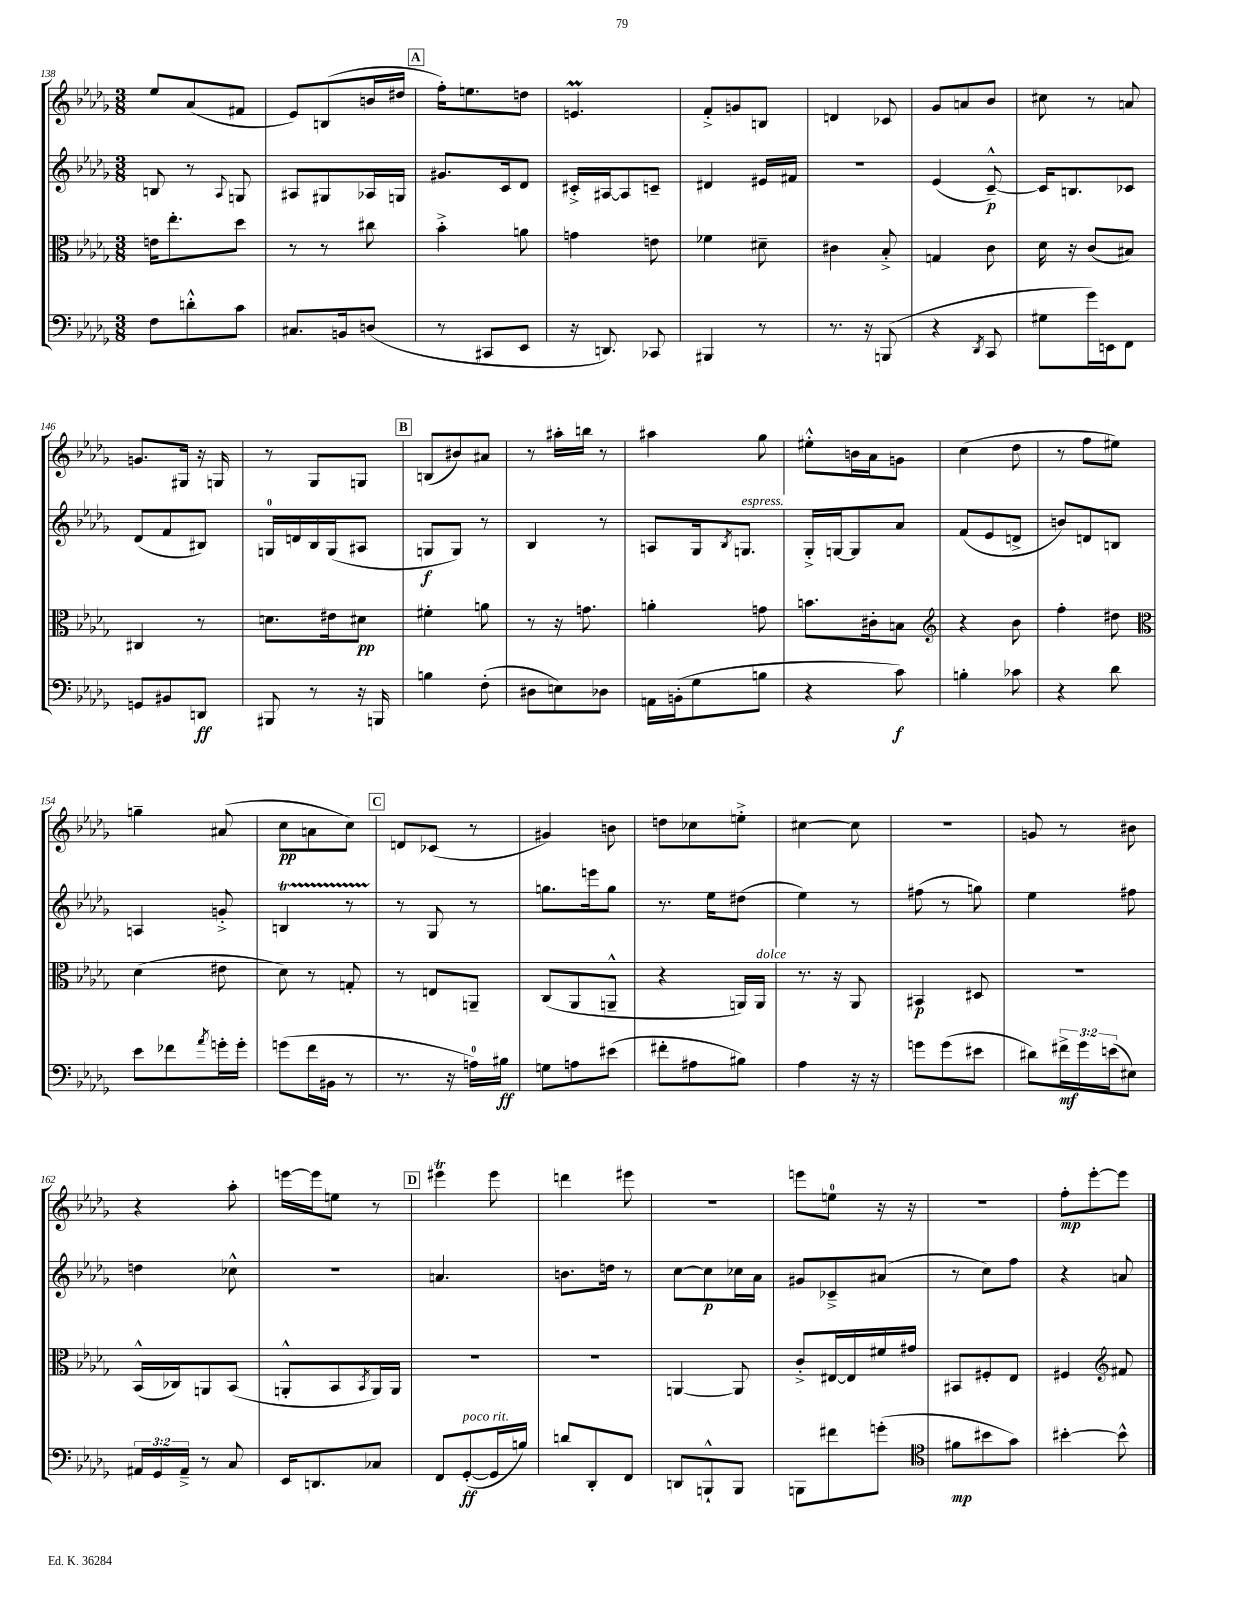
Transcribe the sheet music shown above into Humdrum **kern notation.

**kern	**dynam	**kern	**dynam	**kern	**dynam	**kern	**dynam
*part4	*part4	*part3	*part3	*part2	*part2	*part1	*part1
*staff4	*staff4	*staff3	*staff3	*staff2	*staff2	*staff1	*staff1
*clefF4	*	*clefC3	*	*clefG2	*	*clefG2	*
*k[b-e-a-d-g-]	*	*k[b-e-a-d-g-]	*	*k[b-e-a-d-g-]	*	*k[b-e-a-d-g-]	*
*M3/8	*	*M3/8	*	*M3/8	*	*M3/8	*
=138	=138	=138	=138	=138	=138	=138	=138
8F\L	.	16en\KL	.	8Bn/	.	8ee-/L	.
.	.	8.ee-'\	.	.	.	.	.
8dn'^^\	.	.	.	8r	.	(8a-/	.
.	.	.	.	8qqA-/	.	.	.
8c\J	.	8dd-\J	.	8Gn/	.	8f#X/J	.
=139	=139	=139	=139	=139	=139	=139	=139
8.C#X/L	.	8r	.	8A#X/L	.	8e-/L)	.
.	.	8r	.	8G#X/	.	(8Bn/	.
16BBn/k	.	.	.	.	.	.	.
(8Dn/J	.	8cc#X\	.	16A-X/L	.	16bn/L	.
.	.	.	.	16Gn/JJ	.	16dd#X/JJ	.
!!LO:REH:place=s1:t=A
=140	=140	=140	=140	=140	=140	=140	=140
8r	.	4b-'^\	.	8.g#X/L	.	16ff'\KL)	.
.	.	.	.	.	.	8.een\	.
8CC#X/L	.	.	.	.	.	.	.
.	.	.	.	16c/k	.	.	.
8EE-/J	.	8an\	.	8d-/J	.	8ddn\J	.
=141	=141	=141	=141	=141	=141	=141	=141
16r	.	4gn\	.	16c#X'^/LL	.	4.enm/	.
8.DDn/)	.	.	.	[16A#X/J	.	.	.
.	.	.	.	8A#/]	.	.	.
8CC-X/	.	8en\	.	8cn~/J	.	.	.
=142	=142	=142	=142	=142	=142	=142	=142
4BBB#X/	.	4f-X\	.	4d#X/	.	8f'^/L	.
.	.	.	.	.	.	8gn/	.
8r	.	8d#X~\	.	16e#X/LL	.	8Bn/J	.
.	.	.	.	16f#X/JJ	.	.	.
=143	=143	=143	=143	=143	=143	=143	=143
8.r	.	4c#X\	.	4.r	.	4dn/	.
16r	.	.	.	.	.	.	.
(8BBBn/	.	8B-'^/	.	.	.	8c-X/	.
=144	=144	=144	=144	=144	=144	=144	=144
4r	.	4Gn/	.	(4e-/	.	8g-/L	.
.	.	.	.	.	.	8an/	.
8qDD-/	.	.	.	.	.	.	.
8CC/	.	8c\	.	[8c~^^/)	p	8b-/J	.
=145	=145	=145	=145	=145	=145	=145	=145
8G#X\L	.	16d-\	.	16c/KL]	.	8cc#X\	.
.	.	16r	.	8.Bn/	.	.	.
16g-\L)	.	(8c/L	.	.	.	8r	.
16EEn\J	.	.	.	.	.	.	.
8FF\J	.	8B#X/J)	.	8c-X/J	.	8an/	.
!!LO:LB:g=z
=146	=146	=146	=146	=146	=146	=146	=146
8GGn/L	.	4C#X/	.	(8d-/L	.	8.gn/L	.
8BB#X/	.	.	.	8f/	.	.	.
.	.	.	.	.	.	16G#X/Jk	.
8DDn/J	ff	8r	.	8B#X/J)	.	16r	.
.	.	.	.	.	.	16Gn/	.
=147	=147	=147	=147	=147	=147	=147	=147
8BBB#X/	.	8.dn\L	.	16Gn/LL	.	8r	.
.	.	.	.	16dn/	.	.	.
8r	.	.	.	16B-/	.	8G-/L	.
.	.	16e#X\k	.	(16G/J	.	.	.
16r	.	8d#X\J	pp	8A#X/J	.	8Gn/J	.
16BBBn/	.	.	.	.	.	.	.
!!LO:REH:place=s1:t=B
=148	=148	=148	=148	=148	=148	=148	=148
4Bn\	.	4f#X'\	.	8Gn/L	f	(8Bn/L	.
.	.	.	.	8G/J)	.	8b#X/)	.
(8F'\	.	8an\	.	8r	.	8a#X/J	.
=149	=149	=149	=149	=149	=149	=149	=149
8D#X\L	.	8r	.	4B-/	.	8r	.
8En\)	.	16r	.	.	.	16aa#X'\LL	.
.	.	8.gn\	.	.	.	16bbn\JJ	.
8D-X\J	.	.	.	8r	.	8r	.
=150	=150	=150	=150	=150	=150	=150	=150
16AAn\LL	.	4an'\	.	8An/L	.	4aa#X\	.
(16BBn'\J	.	.	.	.	.	.	.
8G-\	.	.	.	16G-/k	.	.	.
.	.	.	.	8qB-/	.	.	.
!	!	!	!	!LO:TX:a:i:t=espress.	!	!	!
.	.	.	.	8.Gn/J	.	.	.
8Bn\J	.	8gn\	.	.	.	8gg-\	.
=151	=151	=151	=151	=151	=151	=151	=151
4r	.	8.bn\L	.	16G-'^/LL	.	8ee#X'^^\L	.
.	.	.	.	[16Gn/J	.	.	.
.	.	.	.	8G/]	.	16bn\L	.
.	.	16c#X'\k	.	.	.	16a-\J	.
8c\)	f	8Bn\J	.	8a-/J	.	8gn\J	.
=152	=152	=152	=152	=152	=152	=152	=152
*	*	*clefG2	*	*	*	*	*
4Bn'\	.	4r	.	(8f/L	.	(4cc\	.
.	.	.	.	8e-/	.	.	.
8c-X\	.	8b-\	.	8dn^/J	.	8dd-\	.
=153	=153	=153	=153	=153	=153	=153	=153
4r	.	4ff'\	.	8bn/L)	.	8r	.
.	.	.	.	8dn/	.	8ff\L	.
8d-\	.	8dd#X\	.	8Bn/J	.	8ee#X\J)	.
!!LO:LB:g=z
=154	=154	=154	=154	=154	=154	=154	=154
*	*	*clefC3	*	*	*	*	*
8e-\L	.	(4d-\	.	4An/	.	4ggn~\	.
8f-X\	.	.	.	.	.	.	.
8qa-/	.	.	.	.	.	.	.
16gn'\L	.	8e#X\	.	8gn'^/	.	(8a#X/	.
16g'\JJ	.	.	.	.	.	.	.
=155	=155	=155	=155	=155	=155	=155	=155
(8gn\L	.	8d-\)	.	4Bnt/	.	8cc\L	pp
16f\L	.	8r	.	.	.	8an\	.
16BB#X\JJ	.	.	.	.	.	.	.
8r	.	8Gn'/	.	8r	.	8cc\J)	.
!!LO:REH:place=s1:t=C
=156	=156	=156	=156	=156	=156	=156	=156
8.r	.	8r	.	8r	.	8dn/L	.
.	.	8En/L	.	8G-/	.	(8c-X/J	.
16r	.	.	.	.	.	.	.
16An\LL)	.	8AAn~/J	.	8r	.	8r	.
16B#X\JJ	ff	.	.	.	.	.	.
=157	=157	=157	=157	=157	=157	=157	=157
8Gn\L	.	(8C/L	.	8.ggn\L	.	4g#X/)	.
8An\	.	8AA-/	.	.	.	.	.
.	.	.	.	16eeen\k	.	.	.
(8e#X\J	.	8AAn~^^/J	.	8gg\J	.	8bn\	.
=158	=158	=158	=158	=158	=158	=158	=158
8f#X'\L	.	4r	.	8.r	.	8ddn\L	.
8A#X\	.	.	.	.	.	8cc-X\	.
.	.	.	.	16ee-\KL	.	.	.
8B#X\J)	.	16AAn/LL)	.	(8dd#X\J	.	8een'^\J	.
!	!	!LO:TX:a:i:t=dolce	!	!	!	!	!
.	.	16AA/JJ	.	.	.	.	.
=159	=159	=159	=159	=159	=159	=159	=159
4A-\	.	8.r	.	4ee-\)	.	[4cc#X\	.
.	.	16r	.	.	.	.	.
16r	.	8AA-/	.	8r	.	8cc#\]	.
16r	.	.	.	.	.	.	.
=160	=160	=160	=160	=160	=160	=160	=160
8gn\L	.	4BB#X/	p	(8ff#X\	.	4.r	.
(8g\	.	.	.	8r	.	.	.
8e#X\J	.	8D#X/	.	8ggn\)	.	.	.
=161	=161	=161	=161	=161	=161	=161	=161
8d#X\L)	.	4.r	.	4ee-\	.	8gn/	.
24f#X^\L	mf	.	.	.	.	8r	.
24g-\	.	.	.	.	.	.	.
(24en\J	.	.	.	.	.	.	.
8E#X\J)	.	.	.	8ff#X\	.	8b#X\	.
!!LO:LB:g=z
=162	=162	=162	=162	=162	=162	=162	=162
24AA#X/LL	.	(16BB-^^/LL	.	4ddn\	.	4r	.
24GG-/	.	.	.	.	.	.	.
.	.	16C-X/J)	.	.	.	.	.
24AA#~^/JJ	.	.	.	.	.	.	.
8r	.	8AAn/	.	.	.	.	.
8C/	.	(8BB-/J	.	8cc-X^^\	.	8aa-'\	.
=163	=163	=163	=163	=163	=163	=163	=163
16EE-/KL	.	8AAn'^^/L	.	4.r	.	[16eeen\LL	.
8.DDn/	.	.	.	.	.	16eee\J]	.
.	.	8BB-/	.	.	.	8een\J	.
.	.	8qBB-/	.	.	.	.	.
8C-X/J	.	16AA/L)	.	.	.	8r	.
.	.	16AA/JJ	.	.	.	.	.
!!LO:REH:place=s1:t=D
=164	=164	=164	=164	=164	=164	=164	=164
8FF/L	.	4.r	.	4.an/	.	4eee#Xt\	.
!LO:TX:a:i:t=poco rit.	!	!	!	!	!	!	!
([8GG-'/	ff	.	.	.	.	.	.
16GG-/L]	.	.	.	.	.	8eee#\	.
16Bn/JJ)	.	.	.	.	.	.	.
=165	=165	=165	=165	=165	=165	=165	=165
8dn/L	.	4.r	.	8.bn\L	.	4dddn\	.
8DD-'/	.	.	.	.	.	.	.
.	.	.	.	16ddn\Jk	.	.	.
8FF/J	.	.	.	8r	.	8eee#X\	.
=166	=166	=166	=166	=166	=166	=166	=166
8DDn/L	.	[4AAn/	.	[8cc\L	.	4.r	.
8BBBn`^^/	.	.	.	8cc\]	p	.	.
8BBB/J	.	8AA/]	.	16cc-X\L	.	.	.
.	.	.	.	16a-\JJ	.	.	.
=167	=167	=167	=167	=167	=167	=167	=167
8BBBn\L	.	8c'^/L	.	8g#X/L	.	8eeen\L	.
8f#X\	.	[16E#X/L	.	8c-X~^/	.	8een\J	.
.	.	16E#/]	.	.	.	.	.
(8gn'\J	.	16f#X/	.	(8a#X/J	.	16r	.
.	.	16g#X/JJ	.	.	.	16r	.
=168	=168	=168	=168	=168	=168	=168	=168
*clefC4	*	*	*	*	*	*	*
8f#X\L	mp	8BB#X/L	.	8r	.	4.r	.
8b#X\	.	8F#X'/	.	8cc\L)	.	.	.
8g-\J)	.	8E-/J	.	8ff\J	.	.	.
=169	=169	=169	=169	=169	=169	=169	=169
[4b#X'\	.	4F#X/	.	4r	.	8ff'\L	mp
.	.	.	.	.	.	[8eee-'\	.
*	*	*clefG2	*	*	*	*	*
8b#^^\]	.	8f#X/	.	8an/	.	8eee-\J]	.
==	==	==	==	==	==	==	==
*-	*-	*-	*-	*-	*-	*-	*-
